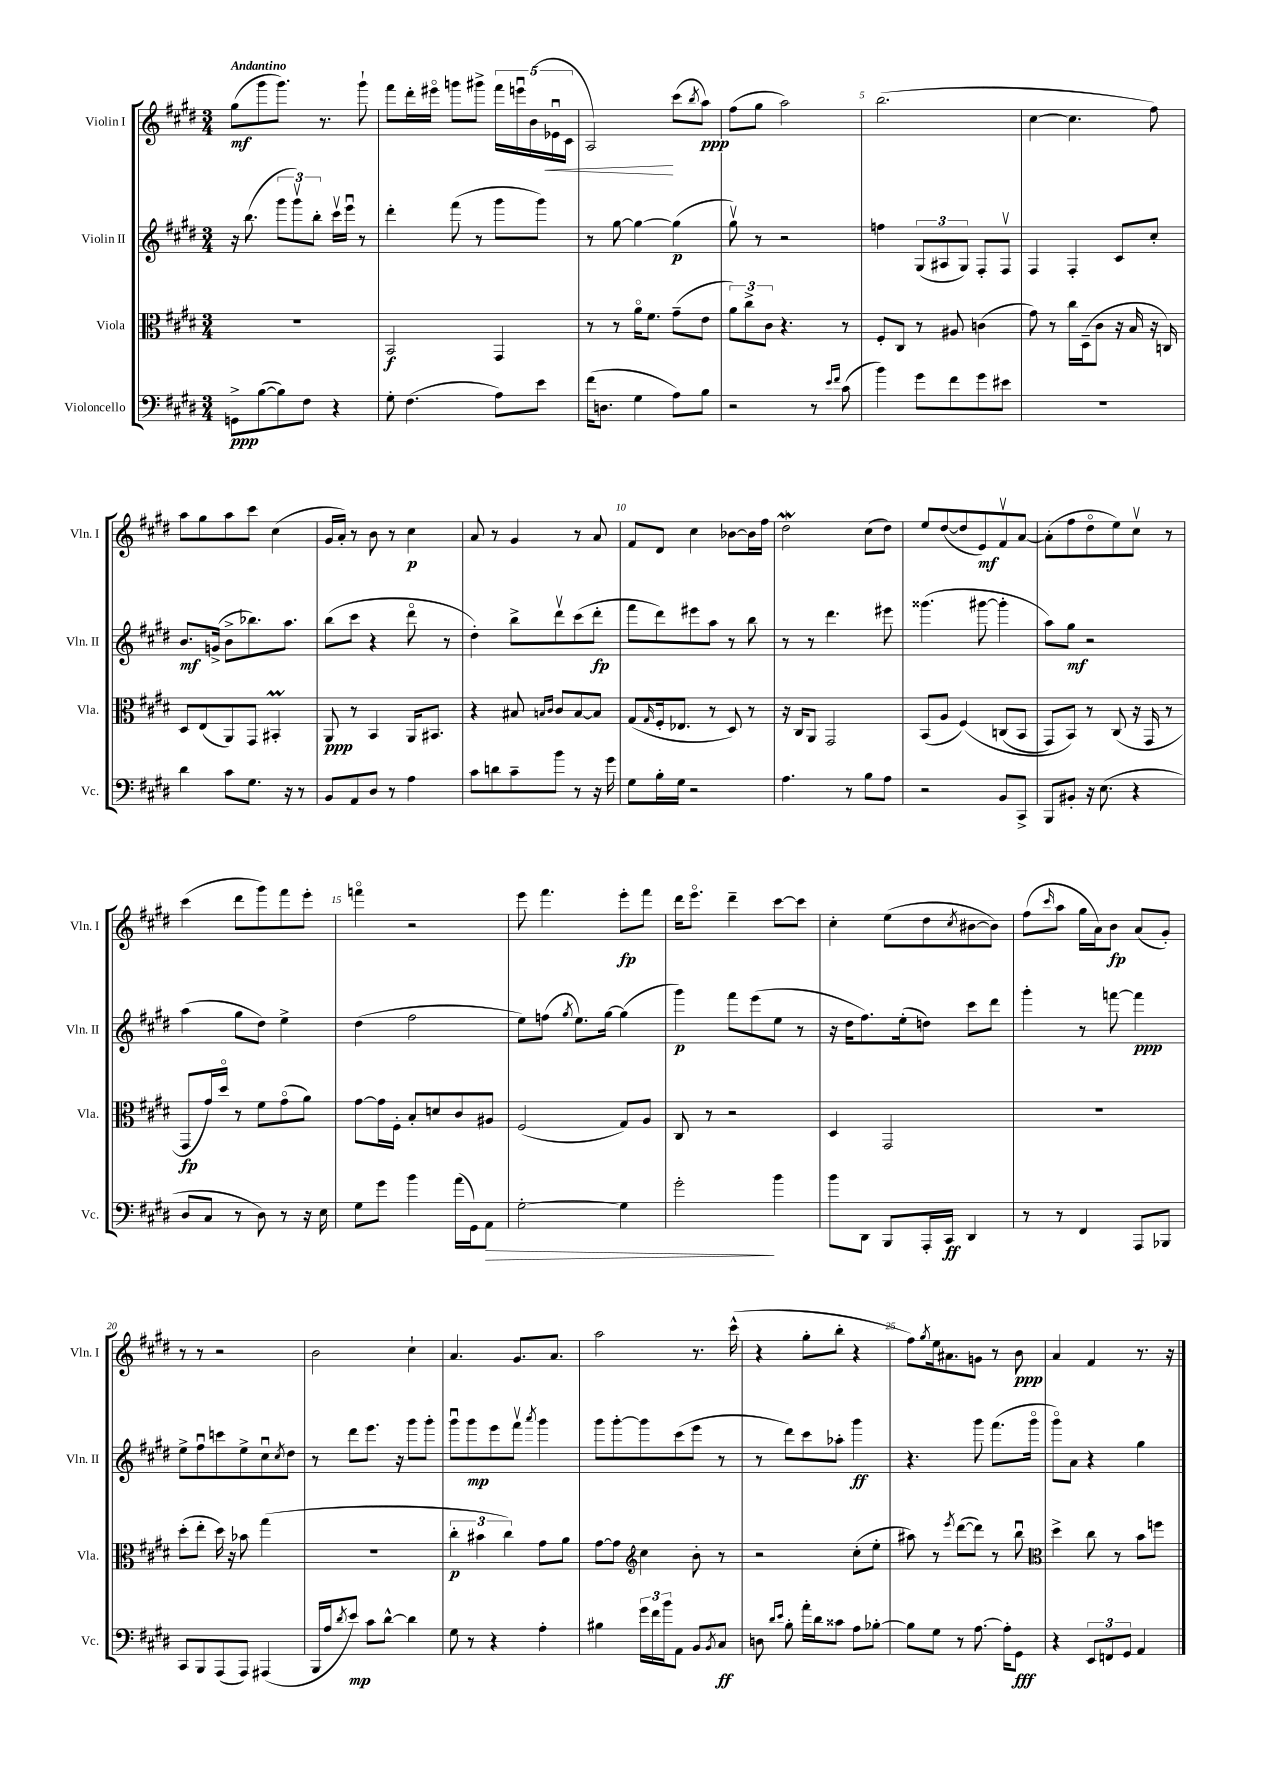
<<
\new StaffGroup <<
\new Staff = "s0" \with { instrumentName = "Violin I" shortInstrumentName = "Vln. I" } {
    \clef treble \key e \major \numericTimeSignature \time 3/4 \tempo "Andantino"
    gis''8\mf( gis'''8 gis'''8.) r8. gis'''8-! |
    fis'''8 dis'''16-. eis'''16\flageolet g'''8 gis'''8-> \tuplet 5/4 { fis'''16 e'''16\downbow b'16( ees'16\downbow\< cis'16 } |
    a2\!) cis'''8( \acciaccatura { b''8 } a''8\ppp) |
    fis''8( gis''8 a''2) |
    b''2.( |
    cis''4~ cis''4. fis''8) |
    a''8 gis''8 a''8 cis'''8 cis''4( |
    gis'16 a'16-.) r8 b'8 r8 cis''4\p |
    a'8 r8 gis'4 r8 a'8 |
    fis'8 dis'8 cis''4 bes'8~ bes'16 fis''16 |
    dis''2\mordent cis''8( dis''8) |
    e''8 dis''8~( dis''8 e'8\mf) fis'8\upbow a'8~ |
    a'8-.( fis''8 dis''8\flageolet e''8) cis''8\upbow r8 |
    cis'''4( dis'''8 gis'''8) fis'''8 e'''8-. |
    f'''4\flageolet r2 |
    e'''8 fis'''4. e'''8-.\fp fis'''8 |
    dis'''16 e'''8.\flageolet dis'''4-- cis'''8~ cis'''8 |
    cis''4-. e''8( dis''8 \acciaccatura { cis''8 } bis'8~ bis'8) |
    fis''8( \grace { cis'''16 } a''8 gis''16 a'16) b'8\fp a'8( gis'8-.) |
    r8 r8 r2 |
    b'2 cis''4-! |
    a'4. gis'8. a'8. |
    a''2 r8. cis'''16-^( |
    r4 gis''8-. b''8-. r4 |
    fis''8) \acciaccatura { gis''8 } e''16 ais'8. g'8 r8 b'8\ppp |
    a'4 fis'4 r8. r16 \bar "|." |
}
\new Staff = "s1" \with { instrumentName = "Violin II" shortInstrumentName = "Vln. II" } {
    \clef treble \key e \major \numericTimeSignature \time 3/4
    r16 b''8.( \tuplet 3/2 { gis'''8 gis'''8\upbow) b''8-. } cis'''16\upbow e'''16\downbow r8 |
    dis'''4-. fis'''8( r8 gis'''8 gis'''8) |
    r8 gis''8~ gis''4~ gis''4\p( |
    gis''8\upbow) r8 r2 |
    f''4 \tuplet 3/2 { gis8( ais8 gis8) } fis8-. fis8\upbow |
    fis4 fis4-. cis'8 cis''8-. |
    b'8.\mf g'16->( b'8-> bes''8.) a''8. |
    b''8( cis'''8 r4 dis'''8\flageolet r8 |
    dis''4-.) b''8-> dis'''8\upbow cis'''8( dis'''8-.\fp |
    fis'''8 dis'''8) eis'''8 a''8 r8 b''8 |
    r8 r8 dis'''4. eis'''8 |
    gisis'''4.( gis'''8~ gis'''4-. |
    a''8) gis''8\mf r2 |
    a''4( gis''8 dis''8) e''4-> |
    dis''4( fis''2 |
    e''8) f''8( \acciaccatura { gis''8 } e''8.) gis''16~ gis''4( |
    gis'''4\p) fis'''8 e'''8( e''8 r8 |
    r16 dis''16 fis''8.) e''16-.( d''8) cis'''8 dis'''8 |
    gis'''4-. r8 f'''8~ f'''4\ppp |
    e''8-> fis''8\downbow c'''8 e''8-> cis''8\downbow \acciaccatura { cis''8 } dis''8 |
    r8 dis'''8 e'''8. r16 gis'''8 gis'''8-. |
    gis'''8\downbow gis'''8\mp e'''8 fis'''8\upbow \acciaccatura { a'''8 } gis'''4 |
    gis'''8 gis'''8~-. gis'''8 cis'''8( e'''8 r8 |
    r8 dis'''8) cis'''8 aes''8-. gis'''4\ff |
    r4. gis'''8 fis'''8.( gis'''16\flageolet |
    gis'''8\flageolet) a'8 r4 gis''4 \bar "|." |
}
\new Staff = "s2" \with { instrumentName = "Viola" shortInstrumentName = "Vla." } {
    \clef alto \key e \major \numericTimeSignature \time 3/4
    R2. |
    b,2\f gis,4 |
    r8 r8 a'16\flageolet fis'8. gis'8--( e'8 |
    \tuplet 3/2 { a'8) cis''8-> cis'8 } r4. r8 |
    fis8-. cis8 r8 ais8 c'4( |
    gis'8) r8 cis''16 dis16--( cis'8 r16 b16 r16 c16) |
    dis8 e8( a,8) gis,8 bis,4-.\prall |
    a,8\ppp r8 b,4 a,16 bis,8. |
    r4 bis8 \grace { b16 cis'16 } cis'8 b8~ b8 |
    gis8( \grace { gis16 } fis16-. ees8. r8 dis8) r8 |
    r16 cis16 a,8 gis,2 |
    b,8( a8 fis4)\( c8( b,8 |
    gis,8) b,8\) r8 cis8( r16 gis,16 r8 |
    gis,8\fp gis'16) dis''16\flageolet r8 fis'8 gis'8\flageolet( a'8) |
    gis'8~ gis'16 fis16-. b8-. d'8 cis'8 ais8 |
    fis2( gis8) a8 |
    cis8 r8 r2 |
    dis4 gis,2 |
    R2. |
    dis''8-.( e''8-. dis''16) r16 bes'8 gis''4( |
    R2. |
    \tuplet 3/2 { cis''4-.\p bis'4 cis''4) } gis'8 a'8 |
    gis'8~ gis'8 \clef treble cis''4 b'8-. r8 |
    r2 cis''8-.( e''8-. |
    ais''8) r8 \acciaccatura { e'''8 } dis'''8~( dis'''8) r8 b''8\downbow |
    \clef alto dis''4-> cis''8 r8 b'8 f''8 \bar "|." |
}
\new Staff = "s3" \with { instrumentName = "Violoncello" shortInstrumentName = "Vc." } {
    \clef bass \key e \major \numericTimeSignature \time 3/4
    g,8->\ppp b8~( b8) fis8 r4 |
    gis8-. fis4.( a8) e'8 |
    fis'16( d8. gis4 a8) b8 |
    r2 r8 \grace { e'16 fis'16 } cis'8( |
    b'4) gis'8 fis'8 gis'8 eis'8 |
    R2. |
    dis'4 cis'8 gis8. r16 r8 |
    b,8 a,8 dis8 r8 a4 |
    cis'8 d'8 cis'8-- b'8 r8 r16 gis'16 |
    gis8 b16-. gis16 r2 |
    a4. r8 b8 a8 |
    r2 b,8 cis,8-> |
    b,,8 bis,8-. r16 e8.( r4 |
    dis8 cis8 r8 dis8) r8 r16 e16 |
    gis8 gis'8 b'4 a'16( gis,16) a,8\> |
    gis2~-. gis4 |
    gis'2-.\! b'4 |
    b'8 dis,8 b,,8 a,,16-. cis,16\ff dis,4 |
    r8 r8 fis,4 a,,8 bes,,8 |
    cis,8 b,,8 a,,8( a,,8) ais,,4( |
    b,,16 a16 \acciaccatura { dis'8 } e'8\mp) cis'8 dis'8~-^ dis'4 |
    gis8 r8 r4 a4-. |
    bis4 \tuplet 3/2 { gis'16 fis'16 b'16 } a,8 b,8 \acciaccatura { b,8 } cis8\ff |
    d8 \grace { dis'16 e'16 } b8-. a'16-. dis'16 cisis'8 a8 bes8~-. |
    bes8 gis8 r8 a8.~ a16-. gis,8\fff |
    r4 \tuplet 3/2 { e,8 f,8 gis,8 } a,4 \bar "|." |
}
>>
>>
\layout { \context { \Score \override BarNumber.break-visibility = ##(#f #t #t) barNumberVisibility = #(every-nth-bar-number-visible 5) } }
